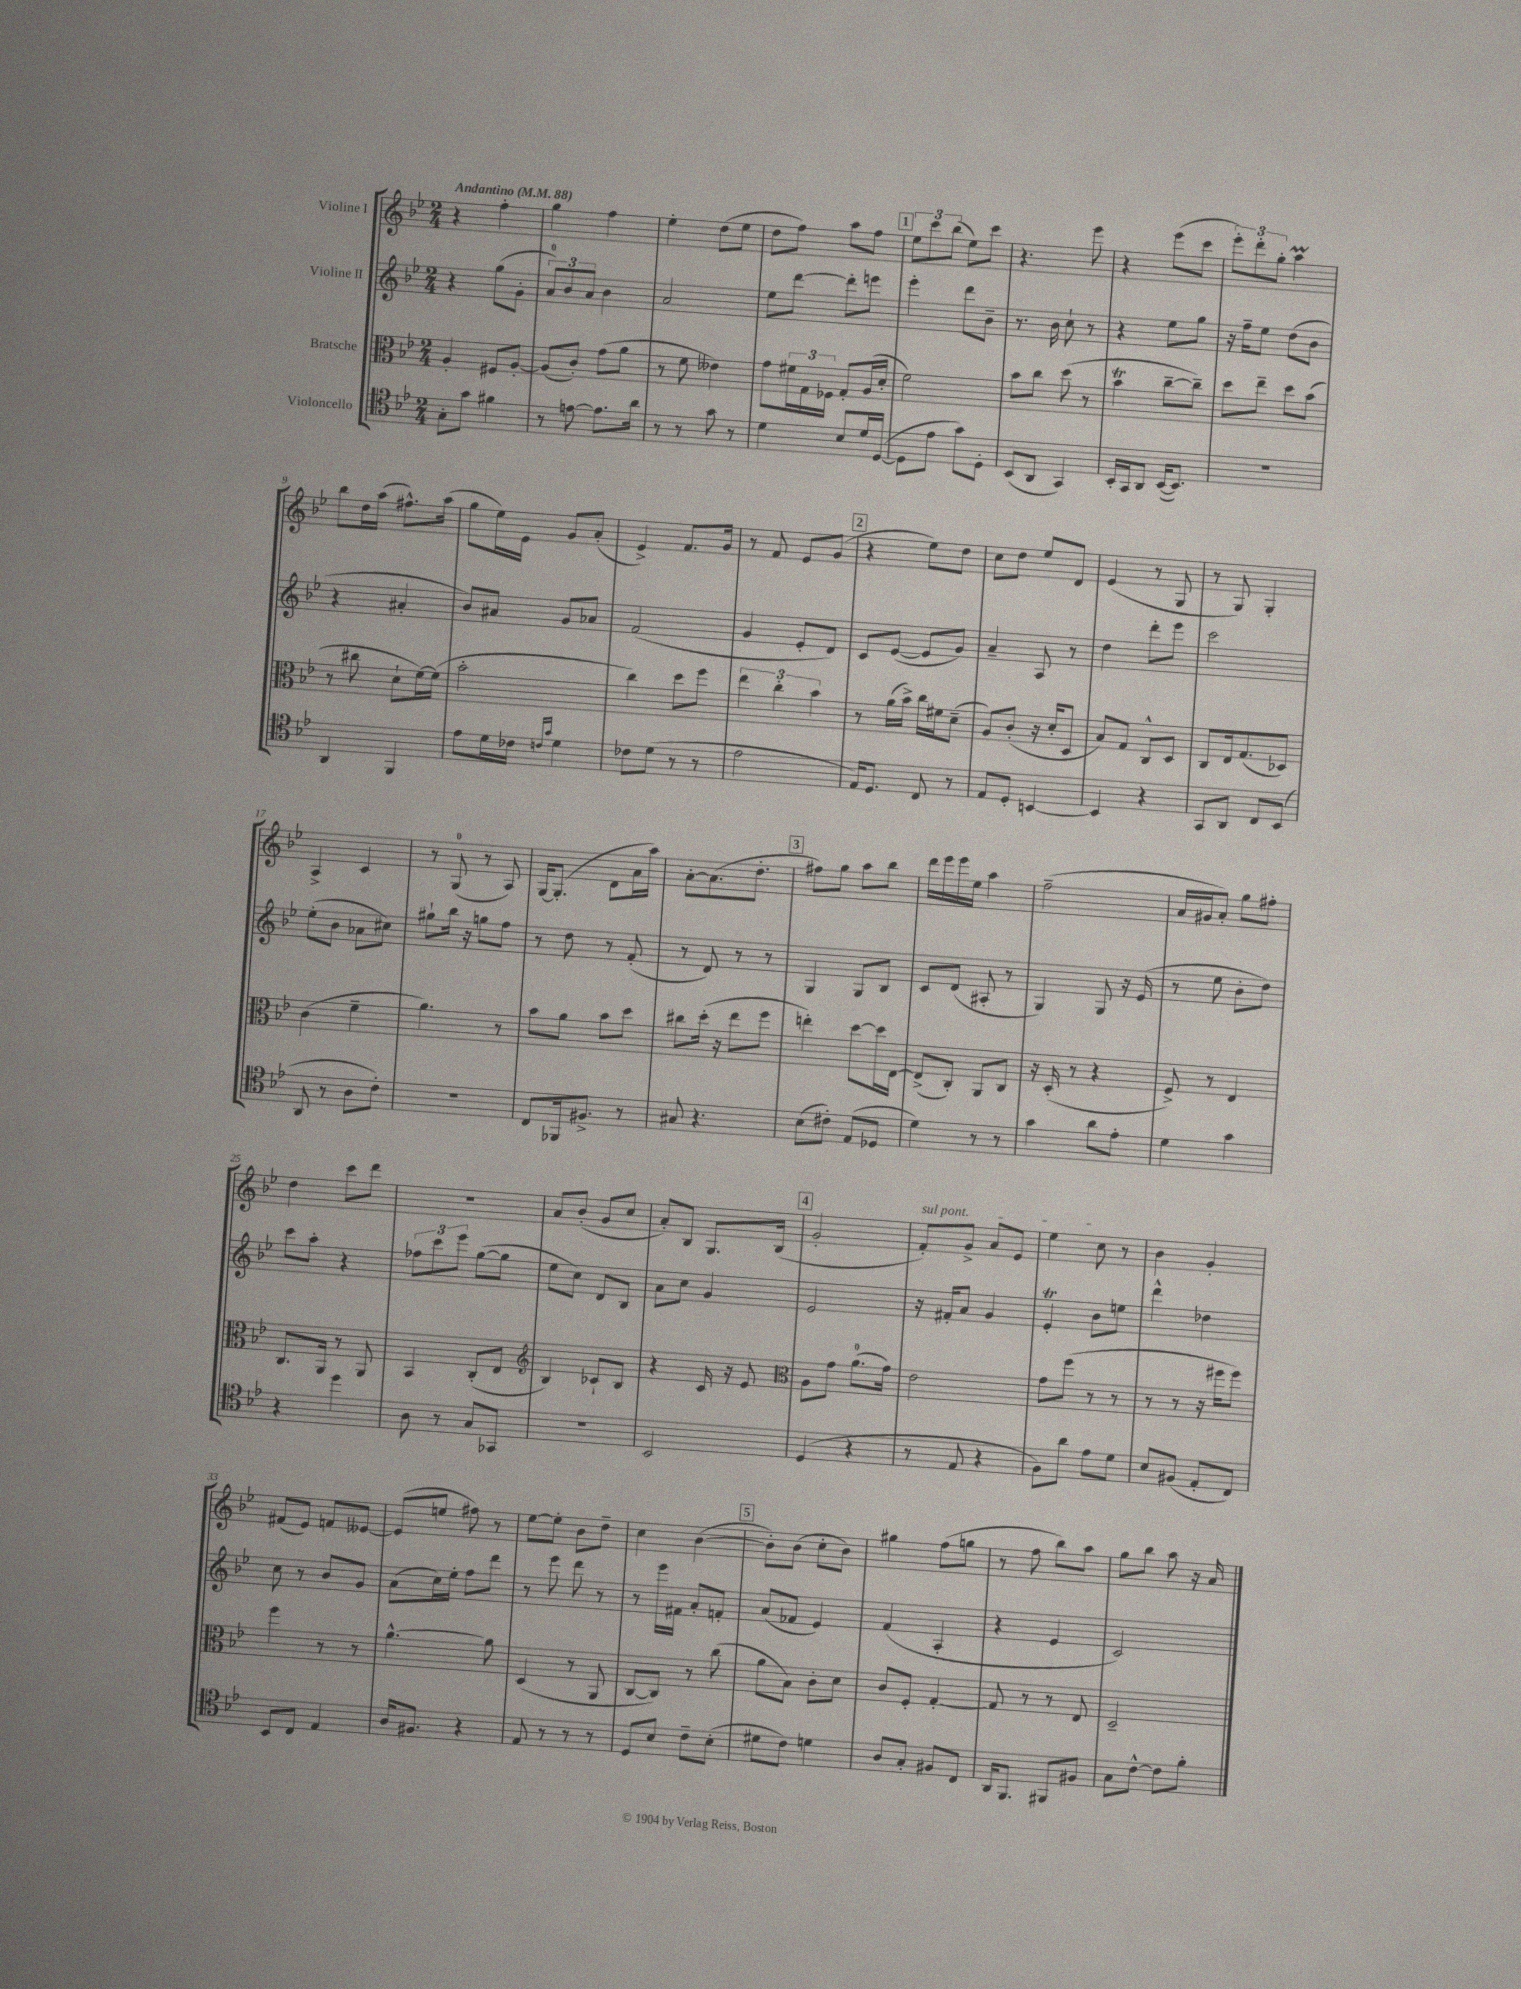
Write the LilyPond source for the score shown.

<<
\new StaffGroup <<
\new Staff = "s0" \with { instrumentName = "Violine I" } {
    \clef treble \key bes \major \numericTimeSignature \time 2/4 \tempo "Andantino" 4 = 88
    r4 f''4-. |
    g''4 f''4 |
    ees''4-. d''8( ees''8 |
    d''8 f''8) a''8 f''8 |
    \mark \markup { \box "1" } \tuplet 3/2 { ees''8 c'''8 bes''8( } ees''8) c'''8 |
    r4. ees'''8 |
    r4 ees'''8( c'''8 |
    \tuplet 3/2 { ees'''8-.) d'''8-. g''8-. } a''4\prall |
    bes''8 d''16 a''16( fis''8.-^) a''16( |
    g''8 ees''16) ees'16 g'8 a'8-.( |
    ees'4->) f'8. g'16 |
    r8 f'8 ees'8 g'8( |
    \mark \markup { \box "2" } r4 ees''8) d''8 |
    c''8 d''8 ees''8 d'8 |
    ees'4( r8 g8 |
    r8 g8) g4-. |
    a4-> c'4 |
    r8 g8-0( r8 a8) |
    g16~ g8.-.( d'8 a'16 a''16) |
    a'8~-. a'8.( d''8.-. |
    \mark \markup { \box "3" } fis''8) g''8 a''8 bes''8 |
    d'''16 ees'''16 ees'''16 ees''16 a''4 |
    f''2--( |
    a'16 gis'16 a'8-.) g''8 fis''8-. |
    d''4 c'''8 d'''8 |
    R2 |
    a'8 bes'8-.( g'8 c''8 |
    a'8-.) bes8 g8. bes16( |
    \mark \markup { \box "4" } g'2-. |
    \once \override TextSpanner.bound-details.left.text = \markup { \italic "sul pont." } f'8-.\startTextSpan) g'8-> a'8 ees'8 |
    ees''4 c''8\stopTextSpan r8 |
    bes'4 g'4-. |
    fis'8( ees'8) f'8 eeses'8~ |
    eeses'8( e''8 fis''8) r8 |
    ees''8~ ees''8-. bes'8 d''8-- |
    c''4 bes'4~( |
    \mark \markup { \box "5" } bes'8-.) bes'8( c''8-. bes'8) |
    gis''4 f''8( g''8 |
    r8 f''8 bes''8) a''8 |
    g''8 bes''8 a''8 r16 a'16 \bar "|." |
}
\new Staff = "s1" \with { instrumentName = "Violine II" } {
    \clef treble \key bes \major \numericTimeSignature \time 2/4
    r4 g''8( g'8-. |
    \tuplet 3/2 { a'8-0) bes'8 a'8 } bes'4 |
    a'2 |
    ees''8 d'''8~ d'''8-. e'''8 |
    \mark \markup { \box "1" } ees'''4-. d'''8 bes'8-- |
    r8. bes'16 c''8-! r8 |
    r4 ees''8 g''8 |
    r16 f''16-- ees''8 d''8( bes'8 |
    r4 ais'4-. |
    bes'8) ais'8 g'8 aes'8 |
    f'2( |
    g'4 ees'8-. d'8) |
    \mark \markup { \box "2" } c'8 ees'8~( ees'8 g'8) |
    a'4-- a8 r8 |
    d''4 d'''8-. ees'''8 |
    c'''2 |
    ees''8-.( bes'8 aes'8 cis''8) |
    gis''8-! bes''16 r16 g''8 f''8 |
    r8 d''8 r8 f'8-.( |
    r8 d'8) r8 r8 |
    \mark \markup { \box "3" } g4 g8 bes8 |
    c'8 d'8( ais8-. r8 |
    g4) g8 r16 ees'16( |
    r8 ees''8 bes'8-. d''8) |
    c'''8 a''8-. r4 |
    \tuplet 3/2 { fes''8 c'''8 ees'''8 } g''8~( g''8 |
    ees''8 c''8) d'8 bes8 |
    a'8 c''8 g'4 |
    \mark \markup { \box "4" } ees'2 |
    r16 fis'16-. a'8 g'4 |
    ees'4-.\trill bes'8 e''8 |
    d'''4-^ des''4 |
    c''8 r8 bes'8 g'8 |
    a'8( c''16) ees''16-. f''8 d'''8 |
    r8 ees'''8 d'''8 r8 |
    r8 ees'''16 fis'16 a'8-. f'8-. |
    \mark \markup { \box "5" } a'8( fes'8 ees'4) |
    f'4( a4-. |
    r4 ees'4 |
    c'2) \bar "|." |
}
\new Staff = "s2" \with { instrumentName = "Bratsche" } {
    \clef alto \key bes \major \numericTimeSignature \time 2/4
    a4-. fis8 a8~-. |
    a8( c'8-.) g'8( a'8 |
    r8 f'8 eeses'4) |
    g'8 \tuplet 3/2 { fis'16 g16 fes16 } g8-. a16( d'16-. |
    \mark \markup { \box "1" } f'2) |
    bes'8 c''8 d''8( r8 |
    bes'4\trill c''8~-- c''8--) |
    d''8 ees''8-- d''8 bes'8( |
    r8 cis''8 d'8-! f'16~) f'16( |
    bes'2-. |
    c''4) d''8 f''8 |
    \tuplet 3/2 { ees''4 c''4-. bes'4 } |
    \mark \markup { \box "2" } r8 a'16( bes'16->) c''16 fis'16 d'8--( |
    a8) c'8-.( r16 d'16-. d8 |
    bes8) g8 c8-^ d8 |
    c8 ees16 g8.( des8) |
    c'4( f'4-- |
    a'4.) r8 |
    bes'8 a'8 bes'8 d''8 |
    cis''8 d''16-.( r16 ees''8 f''8 |
    \mark \markup { \box "3" } e''4-.) d''8~ d''16 ees16~ |
    ees8->( c8-.) a,8 c8 |
    r16 d16-.( r8 r4 |
    f8->) r8 ees4 |
    c8. a,16 r8 a,8 |
    bes,4 c8-.( ees8 |
    \clef treble bes4) ces'8-! bes8 |
    r4 c'16 r16 ees'8 |
    \mark \markup { \box "4" } \clef alto a8 g'8 a'8.-0( g'16) |
    ees'2 |
    g'8 f''8( r8 r8 |
    r8 r8 r16 fis''16 fis''8) |
    f''4 r8 r8 |
    a'4.~-^ a'8 |
    d4( r8 a,8 |
    c8~ c8) r8 c''8( |
    \mark \markup { \box "5" } a'8 bes8) c'8-. d'8 |
    c'8 f8-. g4~-. |
    g8 r8 r8 ees8 |
    d2-- \bar "|." |
}
\new Staff = "s3" \with { instrumentName = "Violoncello" } {
    \clef tenor \key bes \major \numericTimeSignature \time 2/4
    g8-. g'8 fis'4 |
    r8 e'8~ e'8. a'16 |
    r8 r8 g'8 r8 |
    d'4 bes8 d'16 d16~( |
    \mark \markup { \box "1" } d8 ees'8 g'8) d8-. |
    bes,8( a,8 g,4) |
    bes,16-. g,16 a,8 bes,16~( bes,8.) |
    R2 |
    a,4 f,4 |
    ees'8 d'16 ces'16 \grace { c'16 g'16 } d'4 |
    ces'8 d'8( r8 r8 |
    ees'2 |
    \mark \markup { \box "2" } ees16) d8. c8 r8 |
    ees8 d8-. b,4~ |
    b,4 r4 |
    g,8 a,8 c8 bes,8( |
    a,8 r8 a8 c'8-.) |
    r2 |
    c8 fes,16 fis8.-> r8 |
    gis8 r4. |
    \mark \markup { \box "3" } bes8( cis'8-.) ees8( des8 |
    d'4) r8 r8 |
    g'4 a'8 ees'8-. |
    d'4 g'4 |
    r4 d''4 |
    a8 r8 g8 ges,8 |
    R2 |
    bes,2 |
    \mark \markup { \box "4" } d4( r4 |
    r8 ees8 r4 |
    f8) a'8 ees'8 d'8 |
    bes8 fis8( ees8-. c8) |
    bes,8 c8 ees4 |
    a16 fis8. r4 |
    ees8 r8 r8 r8 |
    d8 bes8 c'8-- bes8-.( |
    \mark \markup { \box "5" } dis'8 c'8) d'4 |
    a8 g8-. fis8 c8 |
    a,16 f,8. fis,8 fis8 |
    g8 c'8~-^ c'8 f'8-. \bar "|." |
}
>>
>>
